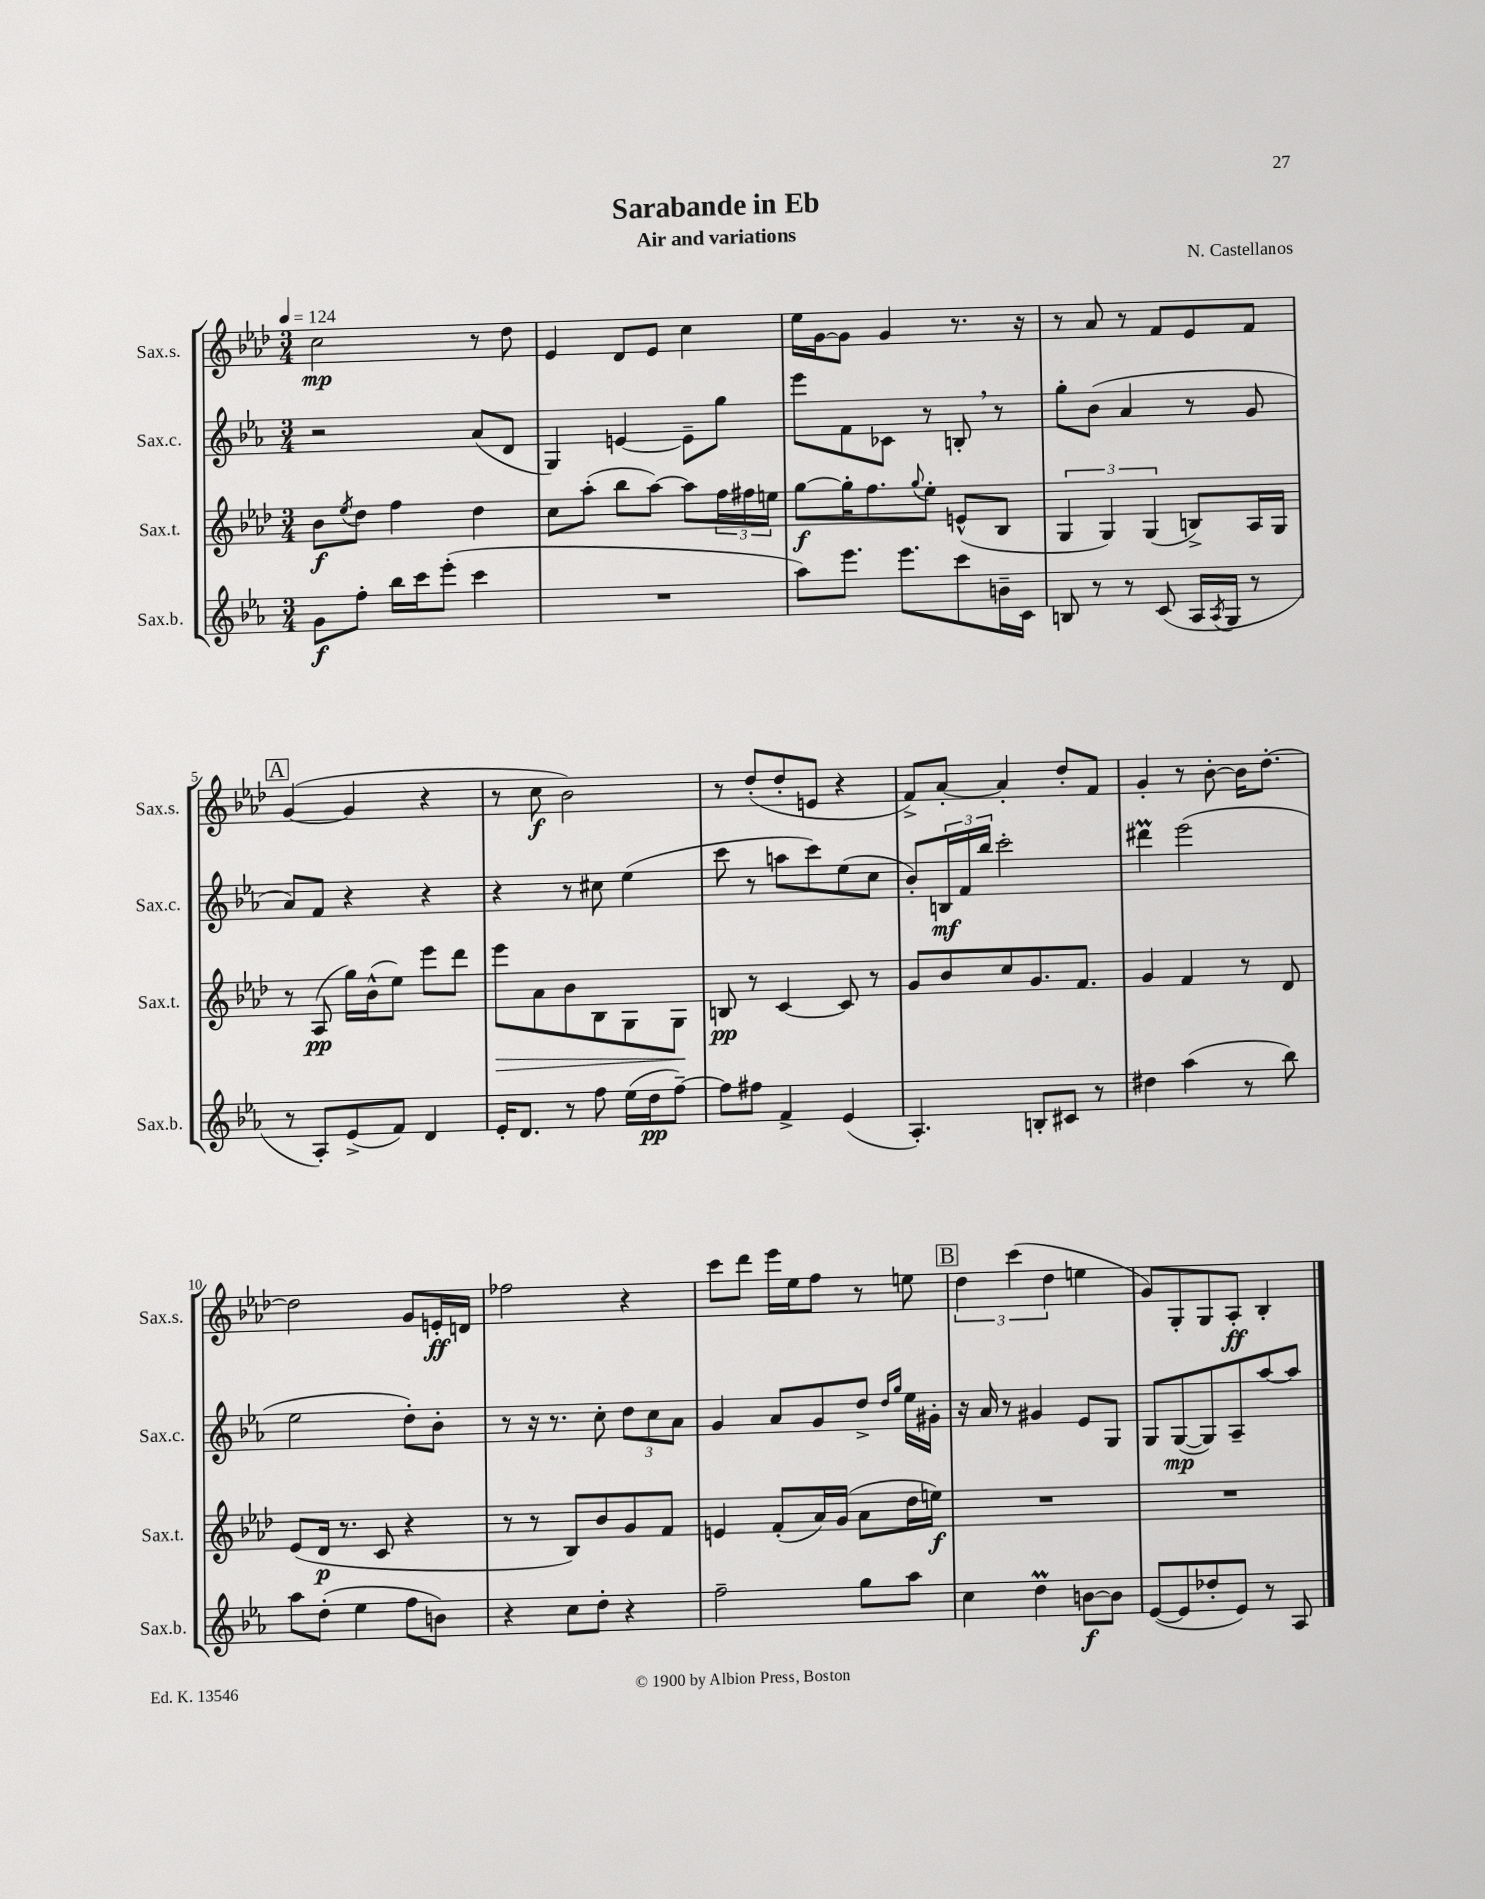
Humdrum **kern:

**kern	**kern	**kern	**kern
*staff4	*staff3	*staff2	*staff1
*clefG2	*clefG2	*clefG2	*clefG2
*k[b-e-a-]	*k[b-e-a-d-]	*k[b-e-a-]	*k[b-e-a-d-]
*M3/4	*M3/4	*M3/4	*M3/4
*MM124	*MM124	*MM124	*MM124
8g	8b-	2r	2cc
.	8qee-	.	.
8ff'	8dd-	.	.
16bb-	4ff	.	.
16ccc	.	.	.
(8eee-'	.	.	.
4ccc	4dd-	(8a-	8r
.	.	8d	8dd-
=	=	=	=
2.r	8cc	4G)	4e-
.	(8aa-'	.	.
.	8bb-	[4e	8d-
.	[8aa-)	.	8e-
.	8aa-]	8e~]	4cc
.	24ff	8gg	.
.	24ff#	.	.
.	24ee	.	.
=	=	=	=
8aa-)	[8gg	8eee-	16ee-
.	.	.	[16g
8.eee-	16gg']	8f	8g]
.	8.ff	.	.
.	.	8c-	4g
8.eee-	.	.	.
.	8qqgg	.	.
.	8ee-'	8r	.
8ccc	(8e^^	8B'	8.r
16b~	8B-	8r	.
16c	.	.	16r
=	=	=	=
8B	6G	8gg'	8r
8r	.	(8b-	8a-
.	6G)	.	.
8r	.	4a-	8r
.	(6G	.	.
(8c	.	.	8f
16A-	8B^)	8r	8e-
8qA-	.	.	.
16G	.	.	.
8r	16A-	8g	8f
.	16G	.	.
=	=	=	=
8r	8r	8a-)	([4g
8A-')	(8A-	8f	.
(8e-^	16gg)	4r	4g]
.	(16b-^^	.	.
8f)	8ee-)	.	.
4d	8eee-	4r	4r
.	8ddd-	.	.
=	=	=	=
16e-'	8eee-	4r	8r
8.d	.	.	.
.	8a-	.	8cc
8r	8b-	8r	2b-)
8ff	8B-	8cc#	.
(16ee-	8G	(4ee-	.
16dd	.	.	.
[8ff~)	8G	.	.
=	=	=	=
8ff]	8B	8ccc	8r
8ff#	8r	8r	(8dd-'
4f^	[4c	8aa	8dd-'
.	.	8ccc)	8e
(4e-	8c]	(8ee-	4r
.	8r	8cc	.
=	=	=	=
4.A-')	8g	8b-')	8f^)
.	8b-	24B	[8a-'
.	.	24f	.
.	.	24bb-	.
.	8cc	2ccc'	4a-']
8B'	8.g	.	.
8c#	.	.	8dd-'
.	8.f	.	.
8r	.	.	8f
=	=	=	=
4dd#	4g	4ddd#	4g'
(4aa-	4f	(2eee-	8r
.	.	.	[8b-'
8r	8r	.	16b-]
.	.	.	[8.dd-'
8bb-)	8d-	.	.
=	=	=	=
8aa-	(8e-	2ee-	2dd-]
(8dd'	16d-	.	.
.	8.r	.	.
4ee-	.	.	.
.	8c	.	.
8ff	4r	8dd')	8g
8b)	.	8b-'	16e'
.	.	.	16d
=	=	=	=
4r	8r	8r	2ff-
.	8r	16r	.
.	.	8.r	.
8cc	8B-)	.	.
8dd'	8b-	8cc'	.
4r	8g	12dd	4r
.	.	12cc	.
.	8f	.	.
.	.	12a-	.
=	=	=	=
2ff~	4e	4g	8ccc
.	.	.	8ddd-
.	(8f'	8a-	16eee-
.	.	.	16ee-
.	16a-)	8g	8ff
.	(16g	.	.
8gg	8a-	8dd^	8r
.	.	16qqdd	.
.	.	16qqgg	.
8aa-	16dd-	16ee-	8ee
.	16ee)	16g#'	.
=	=	=	=
4cc	2.r	16r	6dd-
.	.	16a-	.
.	.	8r	.
.	.	.	(6ccc
4dd	.	4g#	.
.	.	.	6dd-
[8b	.	8e-	4ee
8b]	.	8G	.
=	=	=	=
([8e-	2.r	8G	8g)
8e-]	.	([8G	8G'
8dd-'	.	8G])	8G
8e-)	.	8A-~	8A-'
8r	.	[8aa-	4B-'
8A-	.	8aa-]	.
==	==	==	==
*-	*-	*-	*-
